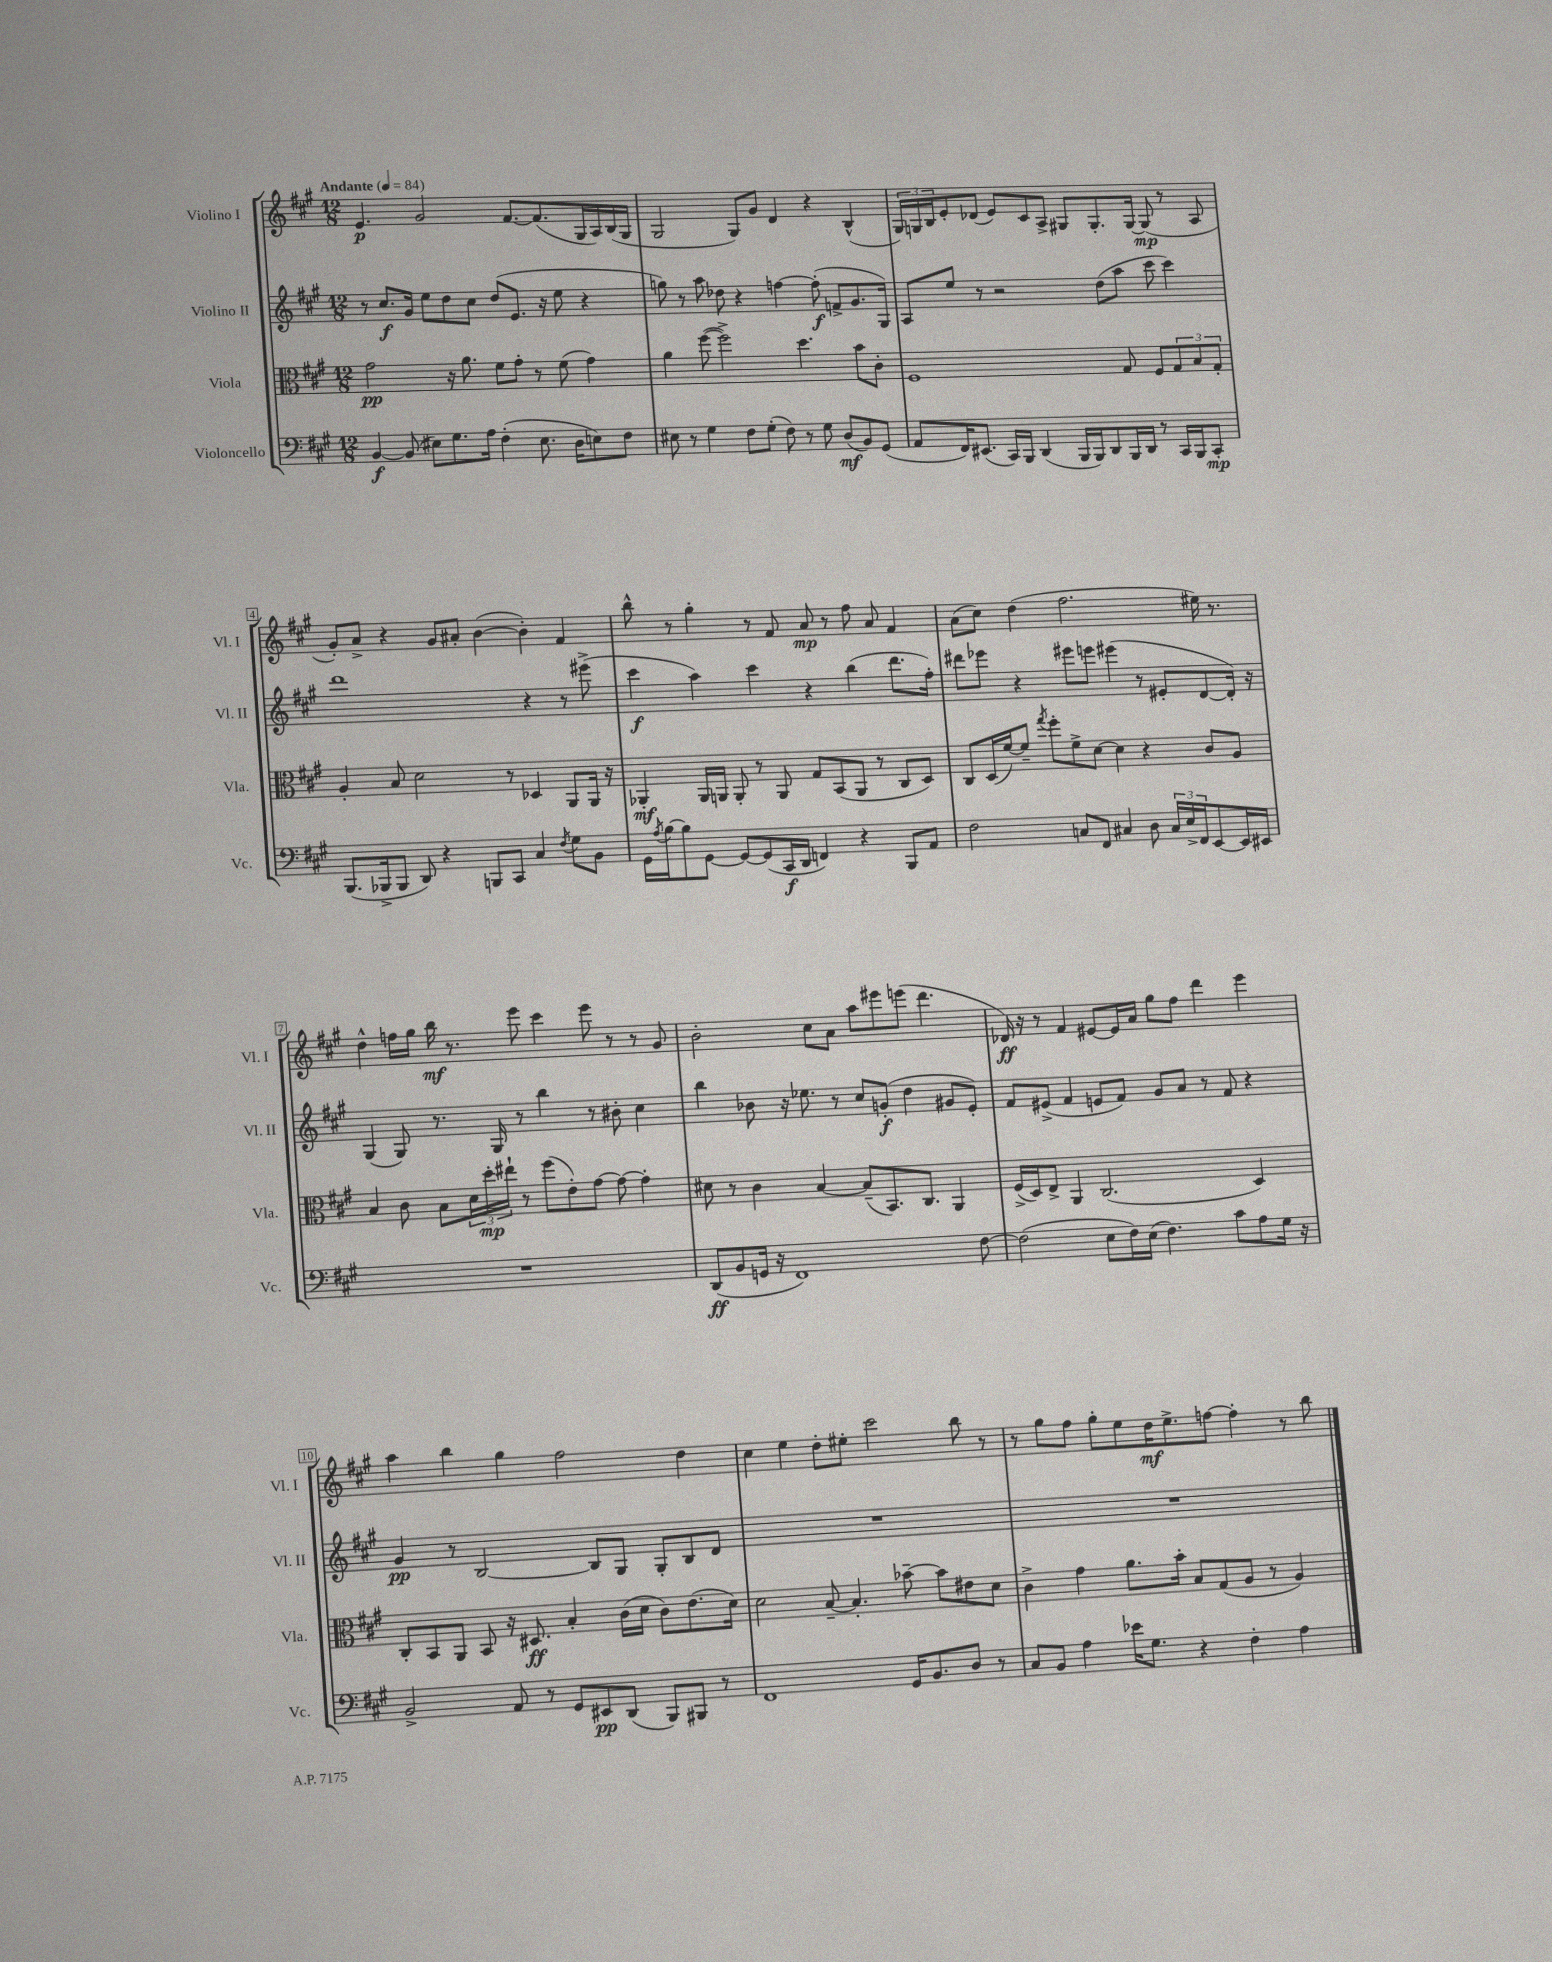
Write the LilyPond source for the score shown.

<<
\new StaffGroup <<
\new Staff = "s0" \with { instrumentName = "Violino I" shortInstrumentName = "Vl. I" } {
    \clef treble \key a \major \numericTimeSignature \time 12/8 \tempo "Andante" 4 = 84
    e'4.\p gis'2 fis'8.~ fis'8.( gis16 a16) b16( gis16 |
    gis2 gis8) gis'8 d'4 r4 b4-^( |
    \tuplet 3/2 { gis16) g16 b16 } e'8-. des'8( e'8) cis'8 a8-> gis8 gis8.-. gis16~ gis8\mp( r8 a8 |
    gis'8-.) a'8-> r4 gis'8 ais'8-. b'4~( b'4-.) fis'4 |
    b''8-^ r8 gis''4-. r8 fis'8 a'8\mp r8 fis''8 a'8 fis'4 |
    a'8( cis''8) d''4( fis''2. eis''16) r8. |
    d''4-^ f''16 gis''16 b''16\mf r8. e'''8 cis'''4 e'''8 r8 r8 gis'8 |
    b'2-. cis''8 a'8 a''8 eis'''8 e'''8( d'''4. |
    des'16\ff) r16 r8 fis'4 eis'8~ eis'16 a'16 gis''8 fis''8 d'''4 e'''4 |
    a''4 b''4 gis''4 fis''2 d''4 |
    cis''4 e''4 d''8-. eis''8-. cis'''2 b''8 r8 |
    r8 gis''8 fis''8 gis''8-. e''8 d''16\mf e''8.-> f''8~ f''4-. r8 b''8 \bar "|." |
}
\new Staff = "s1" \with { instrumentName = "Violino II" shortInstrumentName = "Vl. II" } {
    \clef treble \key a \major \numericTimeSignature \time 12/8
    r8 cis''8.\f gis'16 e''8 d''8 cis''8 d''8( e'8. r16 e''8 r4 |
    g''8) r8 a''8 des''8 r4 f''4~ f''8-.\f( f'8-> gis'8. gis16) |
    a8 e''8 r8 r2 d''8( a''8 cis'''8 cis'''4) |
    d'''1 r4 r8 eis'''8->( |
    cis'''4\f a''4) cis'''4 r4 b''4( d'''8. fis''16-.) |
    dis'''8 ees'''8 r4 eis'''8 e'''8 eis'''4( r8 eis'8-. d'8~ d'16-.) r16 |
    gis4( gis8) r8. gis16 r8 b''4 r8 bis'8-. cis''4 |
    b''4 bes'8 r16 ees''8. r8 cis''8 g'8-.\f( d''4 gis'8 e'8-.) |
    fis'8 eis'8->( fis'4 e'8 fis'8) gis'8 a'8 r8 fis'8 r4 |
    gis'4\pp r8 b2~ b8 gis8 gis8-. b8 d'8 |
    R1. |
    R1. \bar "|." |
}
\new Staff = "s2" \with { instrumentName = "Viola" shortInstrumentName = "Vla." } {
    \clef alto \key a \major \numericTimeSignature \time 12/8
    gis'2\pp r16 a'8. fis'8 gis'8-. r8 fis'8( gis'4) |
    a'4 fis''8~( fis''2->) d''4. b'8 cis'8-. |
    fis1 gis8 fis8 \tuplet 3/2 { gis8 b8 gis8-. } |
    a4-. b8 d'2 r8 des4 a,8 a,16 r16 |
    aes,4-.\mf aes,16 a,16 a,8-. r8 a,8 gis8 b,8( a,8 r8 cis8 d8) |
    cis8 d16( fis'16~) fis'8-- \acciaccatura { gis''8 } fis''8-. fis'8-> d'8~ d'4 r4 cis'8 a8 |
    b4 cis'8 b8 \tuplet 3/2 { d'16 d''16-.\mp eis''16-! } r8 fis''8( e'8-.) gis'8~ gis'8~ gis'4-. |
    dis'8 r8 cis'4 b4~ b8--( b,8.) cis8. a,4 |
    fis16->( d16) e8-> a,4 cis2.( d4) |
    cis8-. b,8 a,8 b,8 r16 dis8.\ff b4-. cis'16( d'16 cis'8) e'8.( d'16) |
    d'2 b8~-- b4.-. bes'8~-- bes'8 eis'8 d'8 |
    cis'4-> gis'4 a'8. b'16-. b8 gis8( a8 r8 a4) \bar "|." |
}
\new Staff = "s3" \with { instrumentName = "Violoncello" shortInstrumentName = "Vc." } {
    \clef bass \key a \major \numericTimeSignature \time 12/8
    b,4~\f b,8( eis8) gis8. a16 fis4-.( eis8. d16 e8) fis8 |
    eis8 r8 gis4 fis8 gis8-.( fis8) r8 gis8 d8\mf( b,8) gis,8( |
    a,8 fis,16) eis,8.( cis,16) b,,16 d,4( b,,16 b,,16) d,8 b,,16 d,16 r8 cis,16 b,,16 cis,8-.\mp |
    b,,8.( bes,,16-> bes,,8 d,8) r4 b,,8 cis,8 cis4 \acciaccatura { fis8 } gis8 b,8 |
    gis,16 \acciaccatura { a8 } b16~ b8 gis,8~ gis,8~ gis,8( cis,16\f d,16 f,4) r4 b,,8 a,8 |
    fis2 c8 fis,8 cis4 d8 \tuplet 3/2 { cis16 e16-> fis,16 } e,8~ e,16 eis,16 |
    R1. |
    d,8\ff( b,8 g,16 r16 fis,1) fis8~ |
    fis2( e8 fis16) e16( fis4.) cis'8 a8 gis16 r16 |
    b,2-> a,8 r8 gis,8 eis,8\pp d,8( b,,8) bis,,8 r8 |
    fis,1 gis,16 b,8. d8 r8 |
    cis8 b,8 a4 ees'16 gis8. r4 fis4-. a4 \bar "|." |
}
>>
>>
\layout { \context { \Score \override BarNumber.stencil = #(make-stencil-boxer 0.1 0.3 ly:text-interface::print) } }
